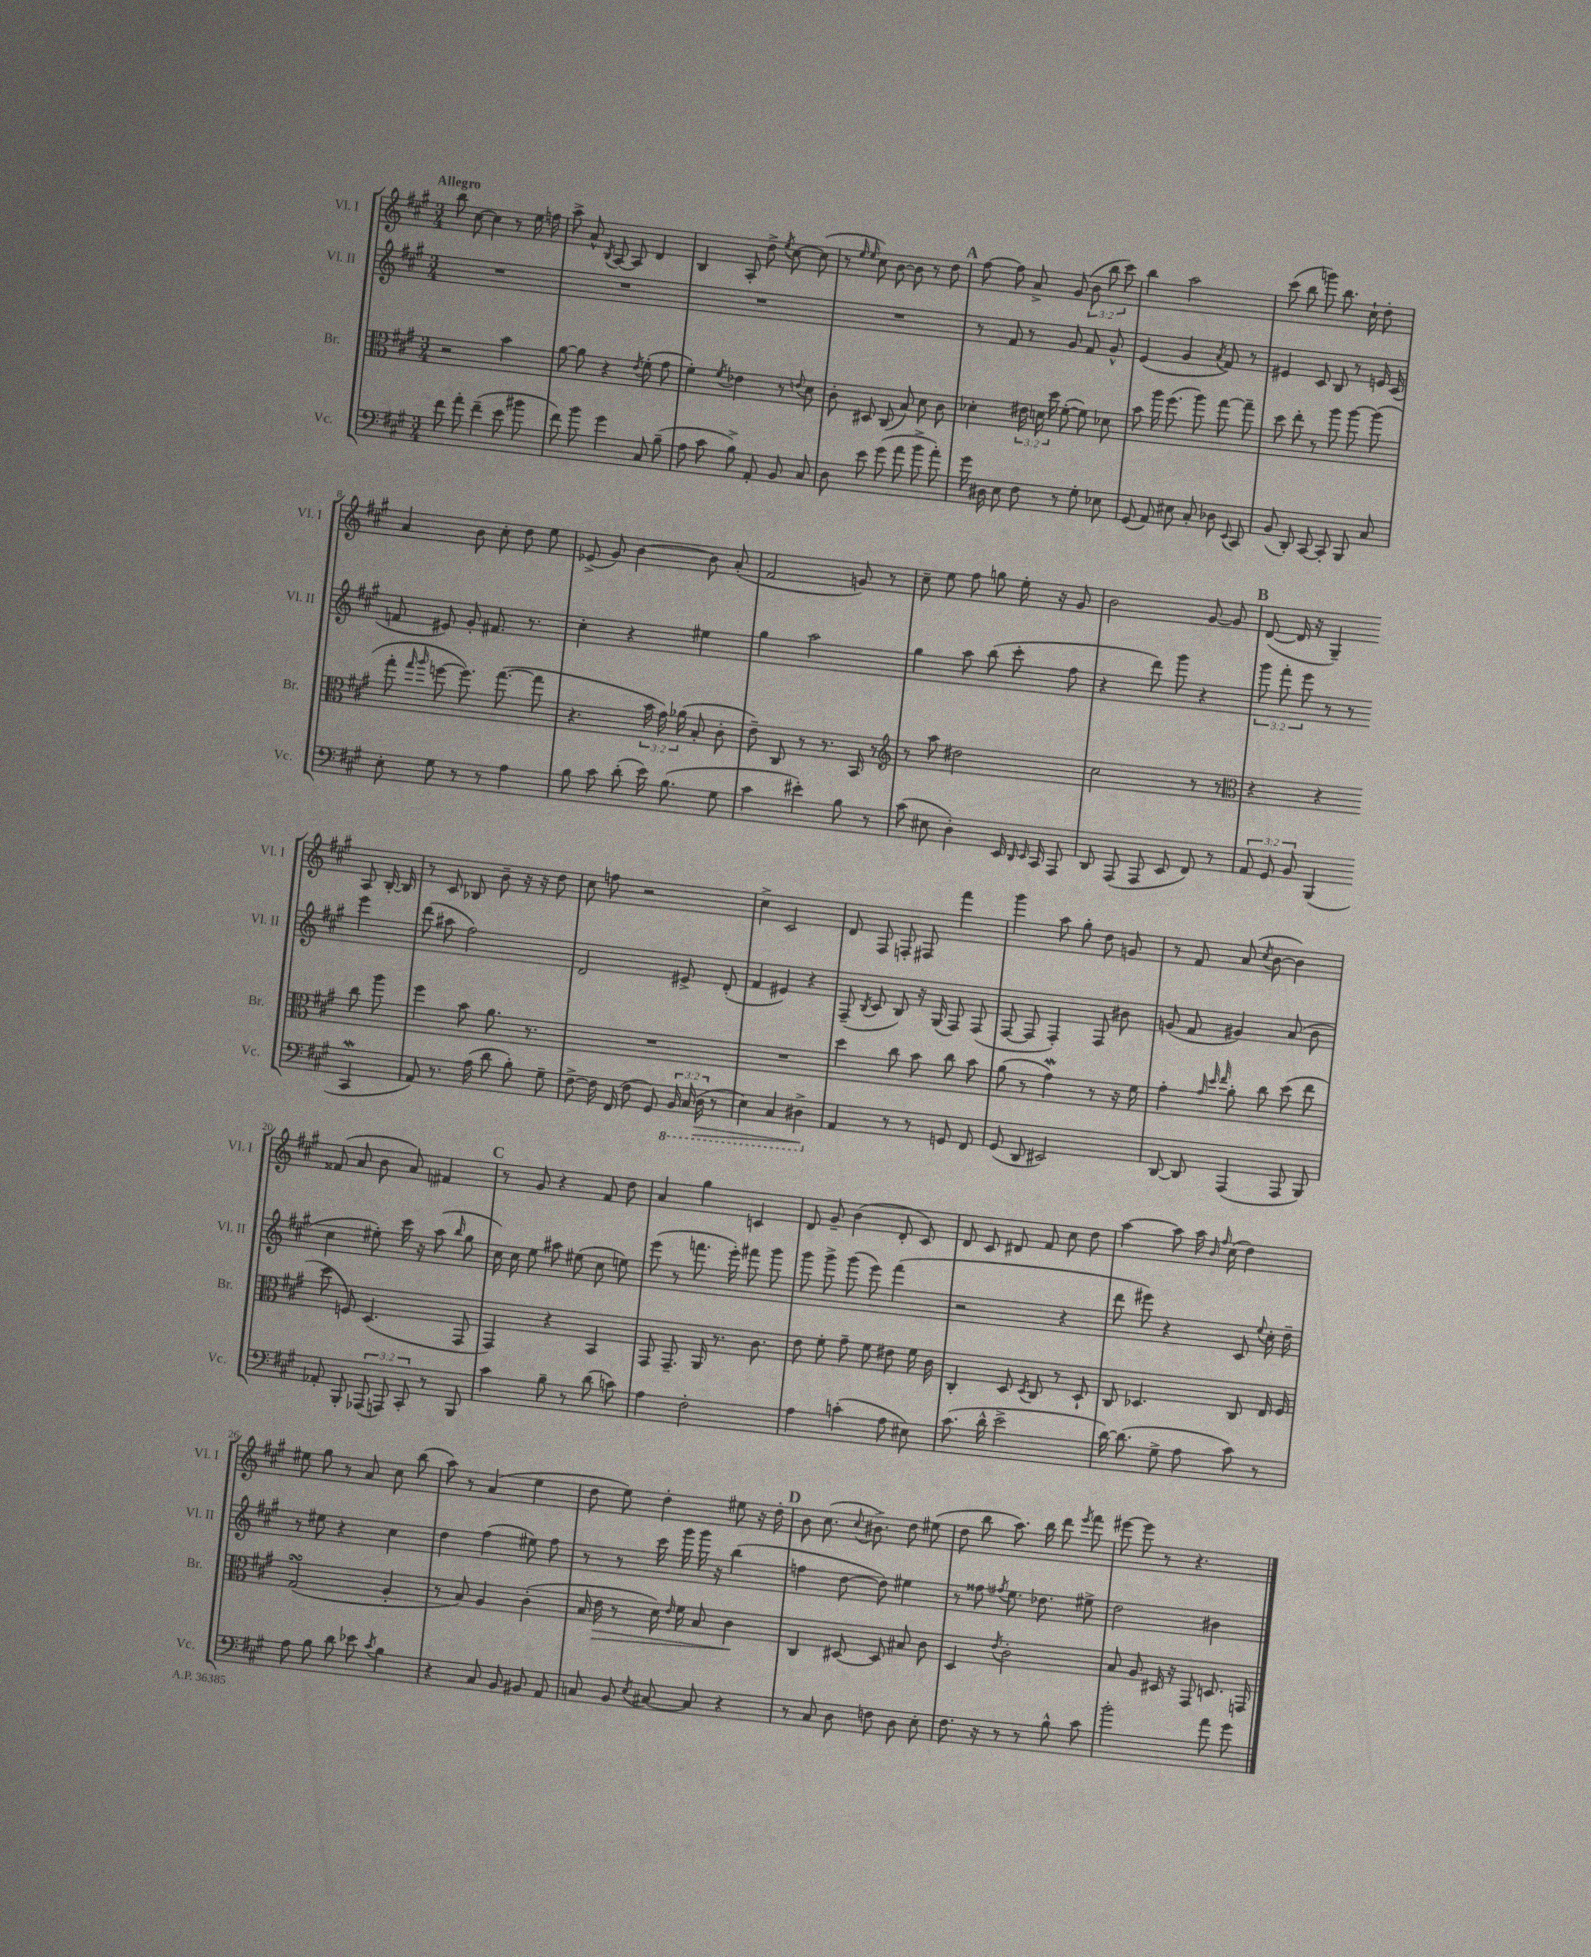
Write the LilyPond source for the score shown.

<<
\new StaffGroup <<
\new Staff = "s0" \with { instrumentName = "Vl. I" shortInstrumentName = "Vl. I" } {
    \clef treble \key a \major \numericTimeSignature \time 3/4 \override Staff.TupletNumber.text = #tuplet-number::calc-fraction-text \tempo "Allegro"
    \autoBeamOff b''8 cis''8~ cis''4 r8 e''16 f''16 |
    a''8-> a'8-^ \acciaccatura { b8 } a8~ a8 d'4 |
    b4 a8-. d''8-> \acciaccatura { e''8 } cis''8~ cis''8( |
    r8 \grace { e''16 e''16 } cis''8) b'8~ b'8 r8 d''8 |
    \mark \markup { \bold "A" } fis''8~ fis''8 a'8-> gis'8( \tuplet 3/2 { b'8 b''8 cis'''8) } |
    b''4 a''2 |
    cis'''8( b''8 g'''8) b''8. cis''16-! d''8-. |
    a'4 b'8 cis''8-. d''8 e''8 |
    ees'8->( gis'8) b'4~ b'8 a'8-.( |
    fis'2 g'8) r8 |
    cis''8-- e''8 fis''8 g''8 e''16-. r16 gis'8 |
    b'2 gis'8~ gis'8 |
    \mark \markup { \bold "B" } d'8~( d'16 r16 gis4--) a8 b16~-. b16 |
    r8 cis'8 bes8 b'8-- r16 r16 d''8 |
    cis''8 f''8 r2 |
    cis''4-> cis'2 |
    d'8 fis8 f8-. fis8 fis'''4 |
    gis'''4 a''8 gis''8-. d''8 g'8 |
    r8 fis'8 a'8( \acciaccatura { cis''8 } b'8~ b'4) |
    fisis'8( a'8 b'8 a'8) fis'4 |
    \mark \markup { \bold "C" } r8 gis'8 r4 fis'8 d''8 |
    a'4 gis''4 c'4 |
    d'8 gis'8-- b'4( d'8-. cis'8) |
    d'8 cis'8 dis'8 fis'8 cis''8 d''8 |
    a''4~ a''8 a''16 \grace { b'16 fis''16 } cis''16( d''4) |
    eis''8 gis''8 r8 a'8 cis''8 b''8( |
    a''8) r8 a'4( e''4 |
    d''8 e''8) d''4-. eis''8 r16 d''16-. |
    \mark \markup { \bold "D" } b'8 cis''8.( \appoggiatura { cis''8 } bis'8.->) d''8 eis''8( |
    d''8 b''8 a''8.) b''16 d'''8 \acciaccatura { e'''8 } fis'''8 |
    eis'''8~ eis'''8 r8 r4. \bar "|." |
}
\new Staff = "s1" \with { instrumentName = "Vl. II" shortInstrumentName = "Vl. II" } {
    \clef treble \key a \major \numericTimeSignature \time 3/4 \override Staff.TupletNumber.text = #tuplet-number::calc-fraction-text
    \autoBeamOff R2. |
    R2. |
    R2. |
    R2. |
    \mark \markup { \bold "A" } r8 fis'8 r8 gis'8 fis'8 gis'8-^ |
    e'4( gis'4 \acciaccatura { a'8 } fis'8) r8 |
    eis'4 cis'8 b8 r8 e'16 cis'16( |
    f'8 eis'8) gis'8-. fis'8. r8. |
    cis''4-. r4 eis''4 |
    gis''4 a''2 |
    gis''4 a''8 b''8( cis'''8-. fis''8 |
    r4 d'''8) gis'''8 r4 |
    \mark \markup { \bold "B" } \tuplet 3/2 { gis'''8 fis'''8-. e'''8 } r8 r8 e'''4 |
    d'''8( ais''8 fis''2) |
    d'2 eis'8-> d'8-.( |
    fis'4 eis'4) r4 |
    fis8--( \acciaccatura { b8 } cis'8 b8) r16 gis16( fis8) fis8( |
    fis8~ fis8 fis4-.) fis8 bis'8 |
    g'8( fis'8 gis'4) a'8( b'8 |
    cis''4 eis''8-.) cis'''16 r16 a''8( \grace { b''16 } gis''8 |
    \mark \markup { \bold "C" } cis''16) cis''16 e''8 ais''8 eis''8( cis''8 e''8) |
    e'''8( r8 f'''8. e'''16-.) fis'''8 gis'''8 |
    gis'''8 gis'''8-> gis'''8( e'''8) fis'''4( |
    r2 r4 |
    d'''8 eis'''8) r4 cis'8 \appoggiatura { e''8 } cis''16-. d''16-- |
    r8 eis''8 r4 cis''4 |
    d''4 fis''4( eis''8) fis''8 |
    r8 r8 cis'''16 gis'''16 gis'''16 r16 b''4( |
    \mark \markup { \bold "D" } f''4 d''8~ d''8) eis''4 |
    r8 fisis''8 \acciaccatura { fis''8 } e''8. des''8. eis''8-> |
    d''2 bis'4 \bar "|." |
}
\new Staff = "s2" \with { instrumentName = "Br." shortInstrumentName = "Br." } {
    \clef alto \key a \major \numericTimeSignature \time 3/4 \override Staff.TupletNumber.text = #tuplet-number::calc-fraction-text
    \autoBeamOff r2 b'4 |
    a'8~ a'8 r4 \acciaccatura { e'8 } fis'8-.( gis'8 |
    fis'4-.) \acciaccatura { fis'8 } ees'4 r8 \appoggiatura { e'8 } d'8 |
    cis'8-. dis8 cis8( b8) d'8 cis'8 |
    \mark \markup { \bold "A" } des'4-. \tuplet 3/2 { eis'16 d'16 d''16 } fis'8~-.( fis'8) des'8 |
    b'8 a''16 fis''8.( a''8) gis''8~ gis''8-- |
    d''8 e''8-. r8 a''8 a''8~ a''8( |
    gis''8-. \grace { gis''16 a''16 } f''8~ f''8.) gis''8.~( gis''8 |
    r4. \tuplet 3/2 { b'16 gis'16) aes'16( } b8-. cis'8-. |
    e'8--) cis8 r8 r8. b,16 r8 |
    \clef treble r8 a''8 dis''2 |
    cis''2 r8 r8 |
    \mark \markup { \bold "B" } \clef alto r4 r4 cis''8 a''8 |
    fis''4 b'8 a'8. r8. |
    R2. |
    R2. |
    d''4 cis''8 b'8 cis''8 b'8 |
    a'8( r8 gis'4\mordent) r8 r16 fis'16 |
    gis'4-. \grace { gis'32 d''32 e''32 } a'8-. cis''8 d''8( e''8 |
    d''8 f8) d4.( gis,8 |
    \mark \markup { \bold "C" } gis,4) r4 b,4 |
    gis,8 gis,8.-- a,16 r8. cis'8. |
    e'8 fis'8-. gis'8-- fis'8 eis'8 fis'16 cis'16 |
    cis4-. d8 \acciaccatura { d8 } cis8 r8 d8-! |
    cis8 des4. cis8 e16 fis16 |
    gis2\turn( a4-. |
    r8 b8) a4 cis'4-.( |
    b16 e'16\> r8 d'16) \grace { e'16 } fis'16 b8 cis'4\! |
    \mark \markup { \bold "D" } cis4 dis8~ dis8 bis8 cis'8 |
    d4 \acciaccatura { e'8 } cis'2-. |
    b8 a8 dis16 r16 gis,8 d8. g,16 \bar "|." |
}
\new Staff = "s3" \with { instrumentName = "Vc." shortInstrumentName = "Vc." } {
    \clef bass \key a \major \numericTimeSignature \time 3/4 \override Staff.TupletNumber.text = #tuplet-number::calc-fraction-text
    \autoBeamOff fis'8 a'8-. fis'4--( e'8 bis'8 |
    fis'8) b'8 gis'4 cis8 b8--( |
    a8 cis'8 b8->) a,8-. b,8 cis8 |
    d8 e'8 gis'8( a'8 b'8-> a'8-.) |
    \mark \markup { \bold "A" } gis'16 dis16 e8 fis8 r8 gis8-. ees8 |
    gis,8( a,8) eis8 cis8-. des8 \appoggiatura { e,8 } cis,8 |
    b,8( d,8-.) cis,8~ cis,8-. b,,8 cis8 |
    e8-. gis8 r8 r8 a4 |
    b8 cis'8 d'8-.( e'16) b8.( gis8 |
    cis'4 eis'4-.) b8 r8 |
    cis'8( eis8 d4-.) e,16 \grace { d,16 e,16 } cis,16 a,,8 |
    d,8 a,,8( a,,8 e,8 fis,8) r8 |
    \mark \markup { \bold "B" } \tuplet 3/2 { a,8 gis,8 b,8 } b,,4( cis,4\mordent |
    a,8) r8. a16( d'8 b8-.) gis8-- |
    fis8~-> fis16 fis,16( fis8 gis,8) \tuplet 3/2 { \ottava #-1 b,,16 cis,16( d,16\> } r8 |
    e,4) cis,4 dis,4->\! \ottava #0 |
    a,4 r8 r8 g,8 fis,8 |
    gis,8( d,8 eis,2) |
    d,8~ d,8 a,,4( a,,8 b,,8) |
    aes,8-. b,,8-. \tuplet 3/2 { aes,,8( a,,8) cis,8-. } r8 b,,8 |
    \mark \markup { \bold "C" } cis'4 b8-- r8 d'8( c'8) |
    a4 fis2-. |
    a4 c'4-.( a8 eis8) |
    cis'8.( d'16-^ e'2-> |
    d'16~) d'8.( gis8-> a8 cis'8) r8 |
    a8 b8 d'8 ees'8 \acciaccatura { cis'8 } b4 |
    r4 cis8 b,8 bis,8 a,8 |
    c8 b,8 \acciaccatura { e8 } cis8~ cis8 r4 |
    \mark \markup { \bold "D" } r8 cis8 d8 f8 d8 e8-. |
    fis8. r16 r8 r8 b8-^ cis'8 |
    b'2-. a'8 gis'8 \bar "|." |
}
>>
>>
